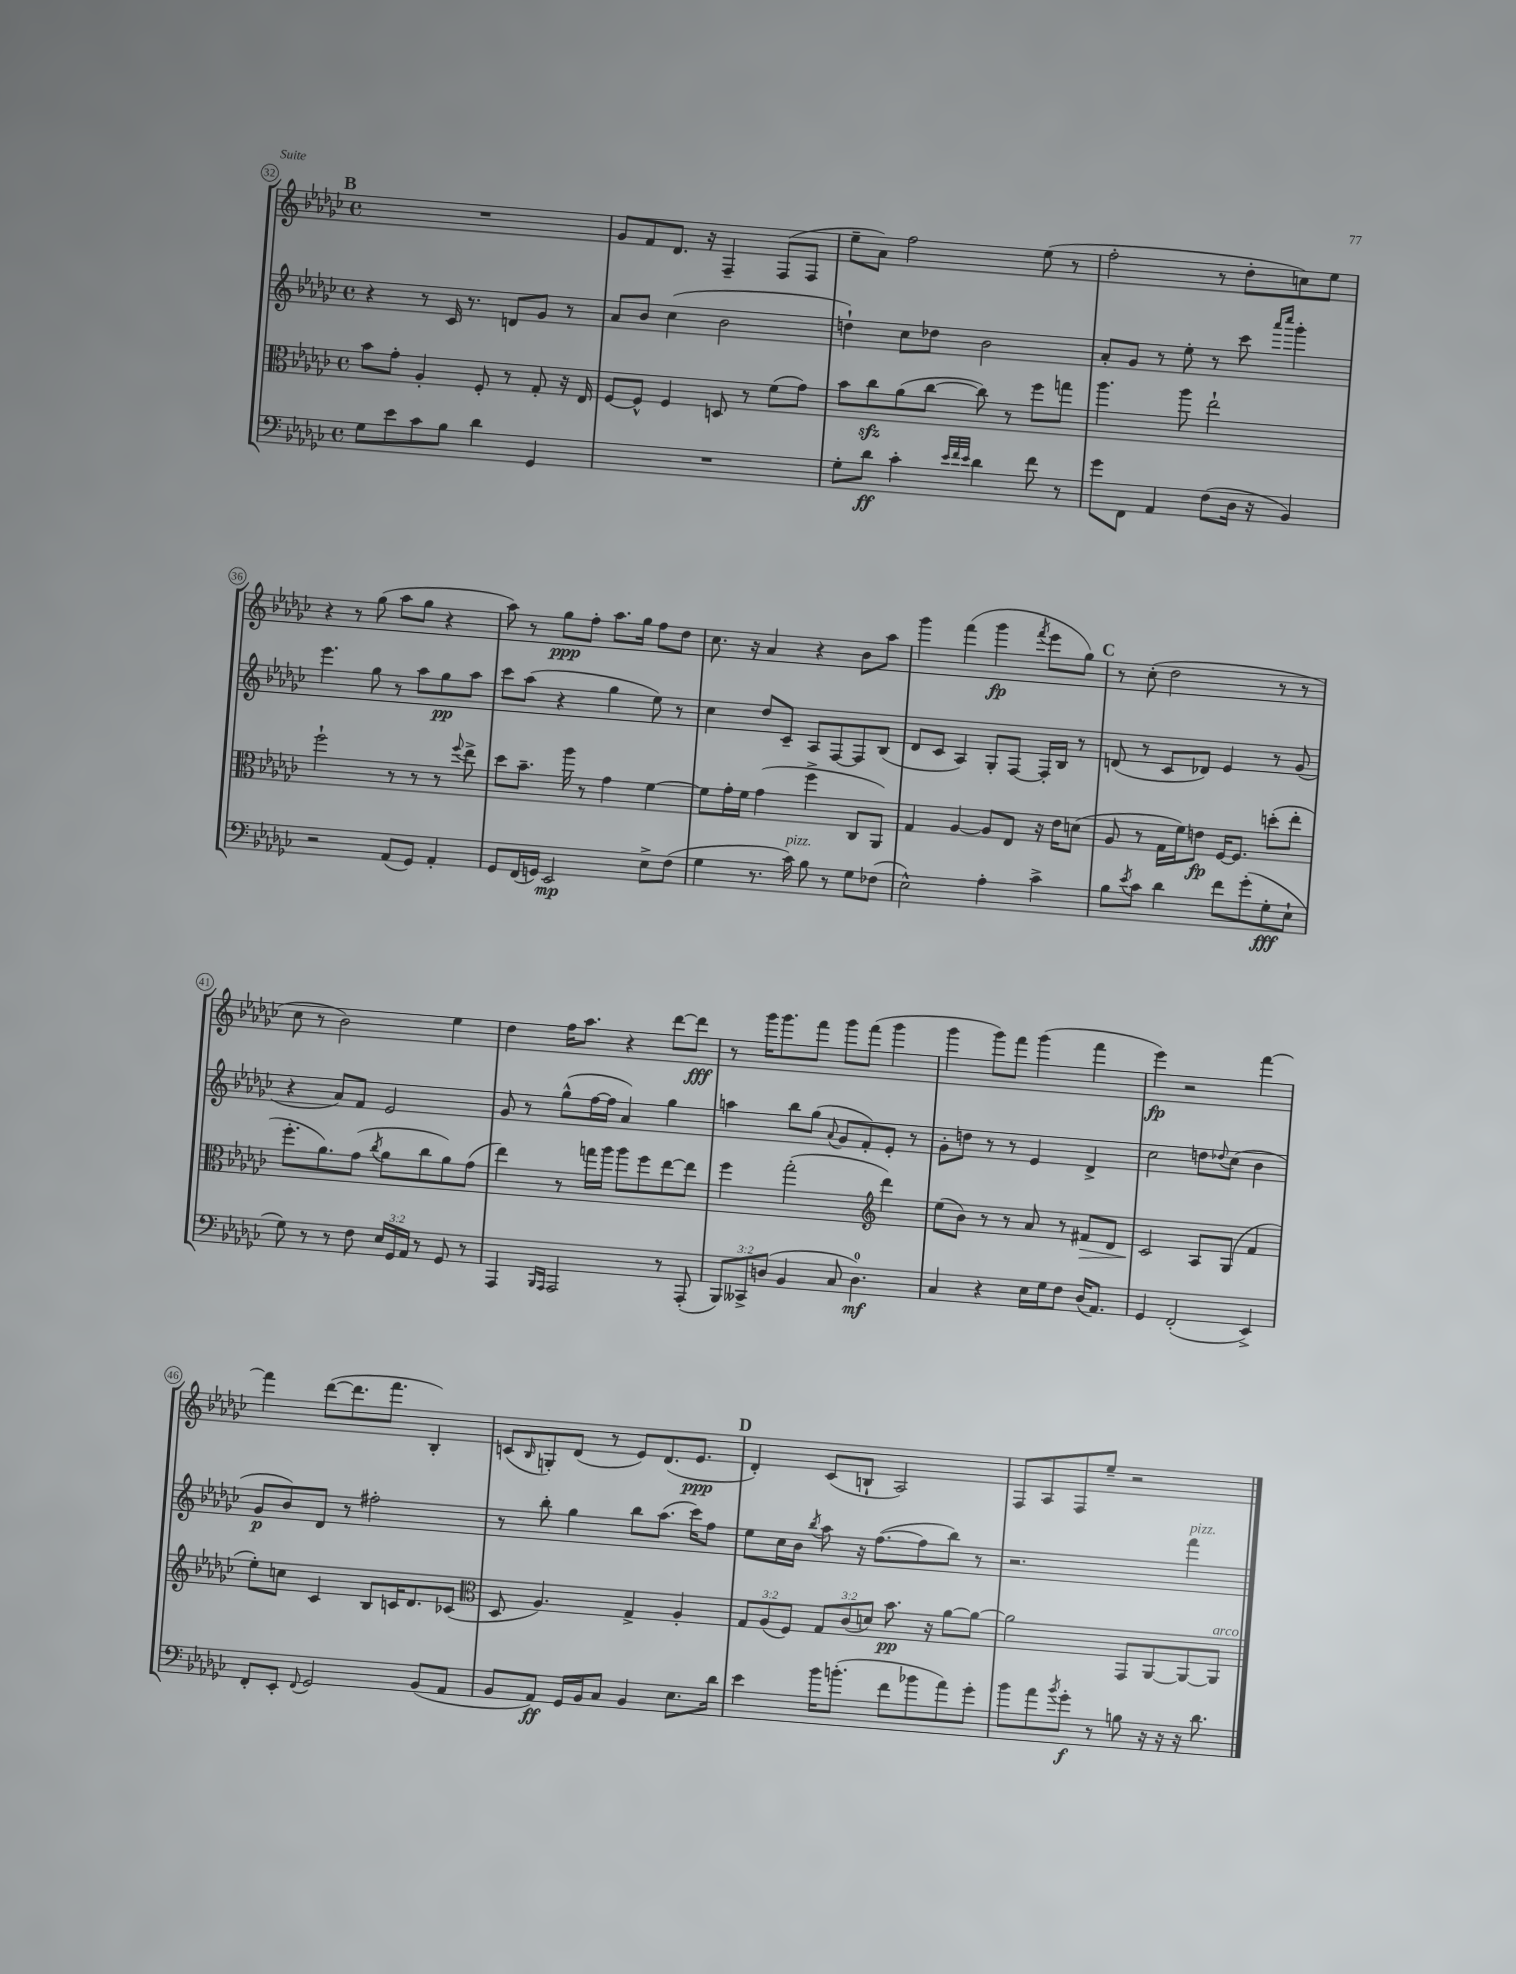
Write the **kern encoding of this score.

**kern	**kern	**kern	**kern
*staff4	*staff3	*staff2	*staff1
*clefF4	*clefC3	*clefG2	*clefG2
*k[b-e-a-d-g-c-]	*k[b-e-a-d-g-c-]	*k[b-e-a-d-g-c-]	*k[b-e-a-d-g-c-]
*M4/4	*M4/4	*M4/4	*M4/4
*met(c)	*met(c)	*met(c)	*met(c)
8G-	8b-	4r	1r
8e-	8g-'	.	.
8c-	4A-'	8r	.
8B-	.	16c-	.
.	.	8.r	.
4d-	8F'	.	.
.	8r	8d	.
4GG-	8G-'	8g-	.
.	16r	8r	.
.	16E-	.	.
=	=	=	=
1r	[8F	8a-	8g-
.	8F^^]	8b-	8f
.	4F	(4cc-	8.d-
.	.	.	16r
.	8D	2b-	4F~
.	8r	.	.
.	(8f	.	(8F
.	8g-)	.	8F
=	=	=	=
8G-'	8b-	4dd`)	8ee-~
8d-	8cc-	.	8a-)
4c-'	(8a-	8cc-	2ff
.	[8cc-	8dd-	.
32qqe-	.	.	.
32qqf	.	.	.
32qqe-	.	.	.
4d-	8cc-])	2b-	.
.	8r	.	.
8f	8ff	.	(8ee-
8r	8gg	.	8r
=	=	=	=
8g-	4.aa-	8a-'	2ff'
8FF	.	8g-	.
4AA-	.	8r	.
.	8aa-	8ee-'	.
(8F	2ee-`	8r	8r
16D-	.	8ccc-	8dd-'
16r	.	.	.
.	.	16qqaaa-	.
.	.	16qqcccc-	.
4BB-)	.	4ggg-'	8cc)
.	.	.	8ee-
=	=	=	=
2r	2ff`	4.eee-	4r
.	.	.	8r
.	.	8gg-	(8gg-
(8AA-	8r	8r	8aa-
8GG-)	8r	8aa-	8gg-
4AA-'	8r	8gg-	4r
.	8qqff	.	.
.	8ee-^	8aa-	.
=	=	=	=
8GG-	8dd-	8ccc-	8aa-)
(16FF	8.b-~	(8aa-	8r
16GG)	.	.	.
2EE-	.	4r	8gg-
.	16aa-	.	.
.	8r	.	8ff'
.	4g-	4gg-	8.aa-
.	.	.	16gg-
8E-^	[4f	8ee-)	8ff
(8F	.	8r	8dd-
=	=	=	=
4G-	8f]	4cc-	8.cc-
.	16g-'	.	.
.	16f	.	16r
8.r	(4g-	8dd-	4a-
.	.	8c-~	.
16c-)	.	.	.
8B-	4ff^	8A-	4r
8r	.	[8F	.
8G-	8C-	8F]	8b-
(8F-	8AA-)	(8B-	8aa-
=	=	=	=
2E-^^)	4G-	8d-	4ggg-
.	.	8c-	.
.	[4A-	4A-)	(4fff
4A-'	8A-]	8G-'	4ggg-
.	8E-	[8F	.
.	.	.	8qfff
4c-^	16r	16F']	8eee-
.	16e-	16B-	.
.	(8d	8r	8gg-)
=	=	=	=
8B-	8A-	(8d	8r
8qe-	.	.	.
8c-	8r	8r	(8cc-'
4d-	16G-	8c-	2dd-
.	16f)	.	.
.	8e	8d-)	.
8f	[16F	4e-	.
.	8.F]	.	.
(8g-'	.	.	.
8G-'	(8dd'	8r	8r
8E-`	8ee-'	(8g-	8r
=	=	=	=
8G-)	8.ff'	4r	8cc-
8r	.	.	8r
.	8.a-)	.	.
8r	.	8a-)	2b-)
8F	(8g-	8f	.
.	8qcc-	.	.
24E-	8a-	2e-	.
24GG-	.	.	.
24AA-	.	.	.
8r	8cc-	.	.
8GG-	8a-)	.	4ee-
8r	(8g-	.	.
=	=	=	=
4AAA-	4ee-)	8g-	4dd-
.	.	8r	.
16qqBBB-	.	.	.
16qqAAA-	.	.	.
2AAA-	8r	(8gg-^^	16ff
.	.	.	8.aa-
.	16gg	[16ff	.
.	16aa-	16ff]	.
.	8aa-	4a-)	4r
.	8ff	.	.
8r	[8ee-	4gg-	[8ddd-
(8AAA-'	8ee-]	.	8ddd-]
=	=	=	=
12BBB-)	4ff	4aa	8r
12CC--^	.	.	.
.	.	.	16ggg-
(12D	.	.	.
.	.	.	8.ggg-
4BB-	(2gg-'	8bb-	.
.	.	(8gg-	8fff
.	.	8qqa-	.
8C-	.	8g-	8ggg-
4.D)	.	8f')	(8fff
*	*clefG2	*	*
.	4ddd-)	8e-'	4ggg-
.	.	8r	.
=	=	=	=
4C-	(8ee-	8g-'	4ggg-
.	8b-)	8dd	.
4r	8r	8r	8ggg-)
.	8r	8r	8fff
16E-	8a-	4e-	(4ggg-
16G-	.	.	.
8F	8r	.	.
(16D-	8f#	4d-^	4fff
8.AA-)	.	.	.
.	8d-	.	.
=	=	=	=
4GG-	2c-	2cc-	4eee-)
(2FF'	.	.	2r
.	8A-	8dd	.
.	.	8qqdd-	.
.	(8G-	(8cc-	.
4EE-^)	4f	4b-	[4fff
=	=	=	=
8FF'	8ee-')	8g-	4fff]
8EE-'	8cc	8b-)	.
8qqFF	.	.	.
2GG-	4c-	8d-	([8ddd-
.	.	8r	8.ddd-]
.	8B-	2ff#'	.
.	.	.	8.fff
.	16c	.	.
.	8.d-	.	.
(8BB-	.	.	4B-')
8AA-	(8c-	.	.
=	=	=	=
*	*clefC3	*	*
8BB-	8D-	8r	(8c
.	.	.	16qqB-
8AA-)	4.A-)	8bb-'	8G')
16GG-	.	4gg-	(8d-
16BB-	.	.	.
8C-	.	.	8r
4BB-	4G-^	8bb-	8e-)
.	.	(8.aa-	(8.d-
8.E-	4A-'	.	.
.	.	16ccc-)	8.e-
.	.	8ff	.
16d-	.	.	.
=	=	=	=
4e-	12G-	8ee-	4d-')
.	(12A-	.	.
.	.	16cc-	.
.	12F)	.	.
.	.	16b-	.
.	.	8qbb-	.
16b-	12G-	8aa-	(8c-
(8.b'	.	.	.
.	(12c-	.	.
.	.	16r	8B`
.	12d)	.	.
.	.	([8.ff	.
8f	8.b-	.	2A-)
8b-	.	8ff]	.
.	16r	.	.
8a-)	[8a-	8bb-)	.
8g-'	8a-_	8r	.
=	=	=	=
8b-	2a-]	2.r	8F
8a-	.	.	8A-
8qb-	.	.	.
8g-'	.	.	8F
8r	.	.	8ee-~
8B	8GG-	.	2r
16r	[8AA-	.	.
16r	.	.	.
16r	8AA-_	4fff	.
8.d-	.	.	.
.	8AA-]	.	.
==	==	==	==
*-	*-	*-	*-
